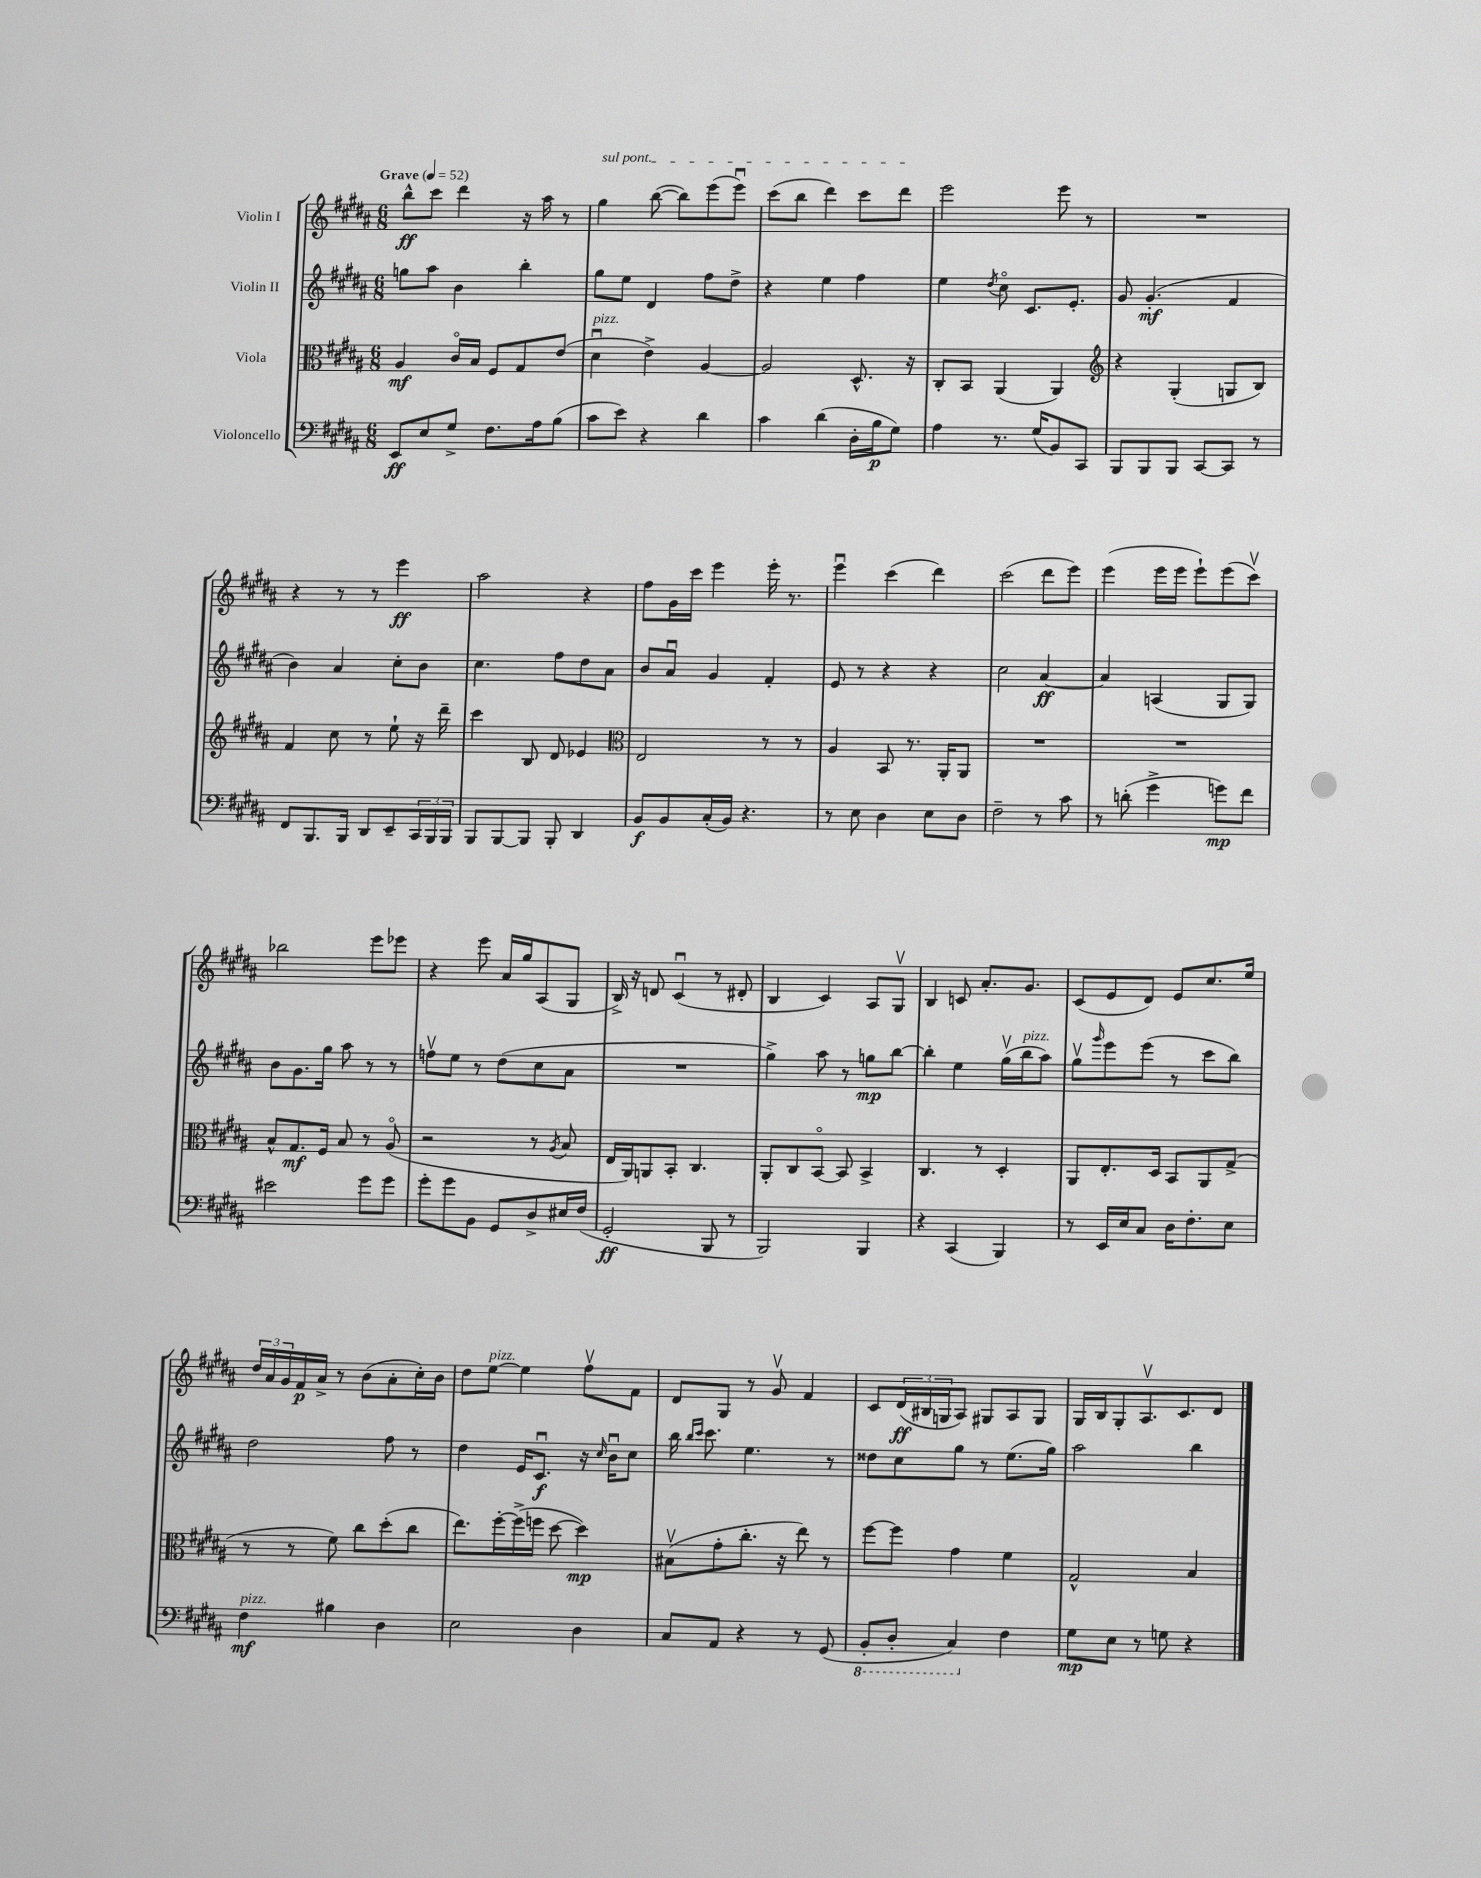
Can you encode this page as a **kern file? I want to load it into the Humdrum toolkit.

**kern	**kern	**kern	**kern
*staff4	*staff3	*staff2	*staff1
*clefF4	*clefC3	*clefG2	*clefG2
*k[f#c#g#d#a#]	*k[f#c#g#d#a#]	*k[f#c#g#d#a#]	*k[f#c#g#d#a#]
*M6/8	*M6/8	*M6/8	*M6/8
*MM52	*MM52	*MM52	*MM52
8EE	4A#	8gg	8bb^^
8E	.	8aa#	8ccc#
8G#^	16c#o	4b	4ddd#
.	16B	.	.
8.F#	8F#	.	.
.	8G#	4bb'	16r
16A#	.	.	16aa#
(8B	(8e	.	8r
=	=	=	=
8c#	4d#u	8gg#	4gg#
8e)	.	8ee	.
4r	4e^)	4d#	([8bb
.	.	.	8bb])
4d#	[4A#	8ff#	(8eee
.	.	8dd#^	8eeeu)
=	=	=	=
4c#	2A#]	4r	(8ccc#
.	.	.	8bb
(4d#	.	4ee	4ddd#)
16D#'	8.D#^^	4ff#	8ccc#
16B	.	.	.
8G#)	.	.	8ddd#
.	16r	.	.
=	=	=	=
4A#	8C#'	4ee	2eee
.	8BB	.	.
.	.	8qdd#	.
8.r	(4AA#	8cc#o	.
.	.	8.c#	.
(16G#	.	.	.
8BB)	4AA#)	.	8eee
.	.	8.e'	.
8CC#	.	.	8r
=	=	=	=
*	*clefG2	*	*
8BBB	4r	8g#	2.r
8BBB	.	(4.g#'	.
8BBB	(4G#'	.	.
[8CC#	.	.	.
8CC#]	8G	4f#	.
8r	8B)	.	.
=	=	=	=
8FF#	4f#	4b)	4r
8.BBB	.	.	.
.	8cc#	4a#	8r
16BBB	.	.	.
8DD#	8r	.	8r
8EE~	8ee`	8cc#'	4eee
24CC#	16r	8b	.
24BBB	.	.	.
.	16ddd#~	.	.
24BBB	.	.	.
=	=	=	=
8BBB	4ccc#	4.cc#	2aa#
[8BBB	.	.	.
8BBB]	8B	.	.
8BBB'	8d#	8ff#	.
4DD#	4e-	8dd#	4r
.	.	8a#	.
=	=	=	=
*	*clefC3	*	*
8BB	2E	8b	8ff#
8BB	.	8a#u	16g#
.	.	.	16ccc#
(16C#'	.	4g#	4eee
16BB)	.	.	.
4.r	.	.	.
.	8r	4f#'	16eee'
.	.	.	8.r
.	8r	.	.
=	=	=	=
8r	4A#	8e	4eeeu
8E	.	8r	.
4D#	8BB	4r	(4ccc#
.	8.r	.	.
8E	.	4r	4ddd#)
.	16AA#'	.	.
8D#	8AA#	.	.
=	=	=	=
2F#~	2.r	2cc#	(2ccc#
8r	.	[4a#	8ddd#
8c#	.	.	8eee)
=	=	=	=
8r	2.r	4a#]	(4eee
(8d'	.	.	.
4g#^	.	(4A	16eee
.	.	.	16eee
.	.	.	8eee`)
8g)	.	8G#	(8eee
8f#	.	8G#)	8ccc#v)
=	=	=	=
2e#	8B^^	8b	2bb-
.	8.G#	8.g#	.
.	16F#	16gg#	.
.	8B	8aa#	.
8g#	8r	8r	8eee
8g#	(8A#o	8r	8eee-
=	=	=	=
8g#'	2r	8ffv	4r
8g#	.	8ee	.
8BB	.	8r	8eee
8GG#	.	(8dd#	16a#
.	.	.	16gg#
8D#^	8r	8cc#	(8A#
.	8qA#	.	.
16E#	8B	8a#	8G#
(16F#	.	.	.
=	=	=	=
2GG#'	16E	2.r	16B^)
.	16AA#)	.	16r
.	8AA	.	8d
.	8BB'	.	(4c#u
.	4.C#	.	.
8BBB	.	.	8r
8r	.	.	8d#'
=	=	=	=
2BBB)	8AA#'	4gg#^)	4B
.	8C#	.	.
.	[8BBo	8aa#	4c#)
.	8BB]	8r	.
4BBB	4BB^	8gg	8A#
.	.	[8bb	8G#v
=	=	=	=
4r	4.C#	4bb']	4B
(4CC#	.	4ee	8c
.	8r	.	8.a#'
4BBB)	4D#'	(16gg#v	.
.	.	16bb	8.g#
.	.	8aa#)	.
=	=	=	=
8r	8AA#	8gg#v	(8c#
.	.	16qqggg#	.
16EE	8.E'	8eee	8e
16E	.	.	.
8C#	.	(8eee	8d#)
.	16D#	.	.
16D#	8BB	8r	8e
8.F#'	.	.	.
.	8AA#	8ccc#	8.cc#
8E	(8G#^	8bb)	.
.	.	.	16ee
=	=	=	=
4F#	8r	2dd#	24dd#
.	.	.	24a#
.	.	.	24g#
.	8r	.	16f#
.	.	.	16a#^
4B#	8f#)	.	8r
.	8cc#	.	(8b
4D#	(8dd#'	8ff#	8a#'
.	8cc#	8r	16cc#')
.	.	.	16b
=	=	=	=
2E	8.ee)	4dd#	8dd#
.	.	.	[8ee
.	[16ff#'	.	.
.	(16ff#^]	16e	4ee]
.	16ff	8.c#u	.
.	[8dd#	.	.
4D#	4dd#])	16r	8ff#v
.	.	16qqcc#	.
.	.	16bu	.
.	.	8cc#	8f#
=	=	=	=
8C#	(8B#v	16bb	8d#
.	.	16qqbb	.
.	.	16qqccc#	.
.	.	8.ccc#	.
8AA#	8g#'	.	8G#
4r	8.cc#'	4.ee	8r
.	.	.	8g#v
.	16r	.	.
8r	8ee)	.	4f#
(8GG#	8r	8r	.
=	=	=	=
8BBB'	[8ff#	8dd##	8c#
8DD#'	8ff#]	8cc#	(24d#
.	.	.	24B#
.	.	.	24G
4CC#)	4g#	8gg#	8A#)
.	.	8r	8G#
4F#	4f#	(8.ee	8A#
.	.	.	8G#
.	.	16gg#)	.
=	=	=	=
8G#	2G#^^	2aa#	16G#
.	.	.	16B
8E	.	.	8G#'
8r	.	.	8.A#v
8G	.	.	.
.	.	.	8.c#
4r	4B	4bb	.
.	.	.	8d#
==	==	==	==
*-	*-	*-	*-
